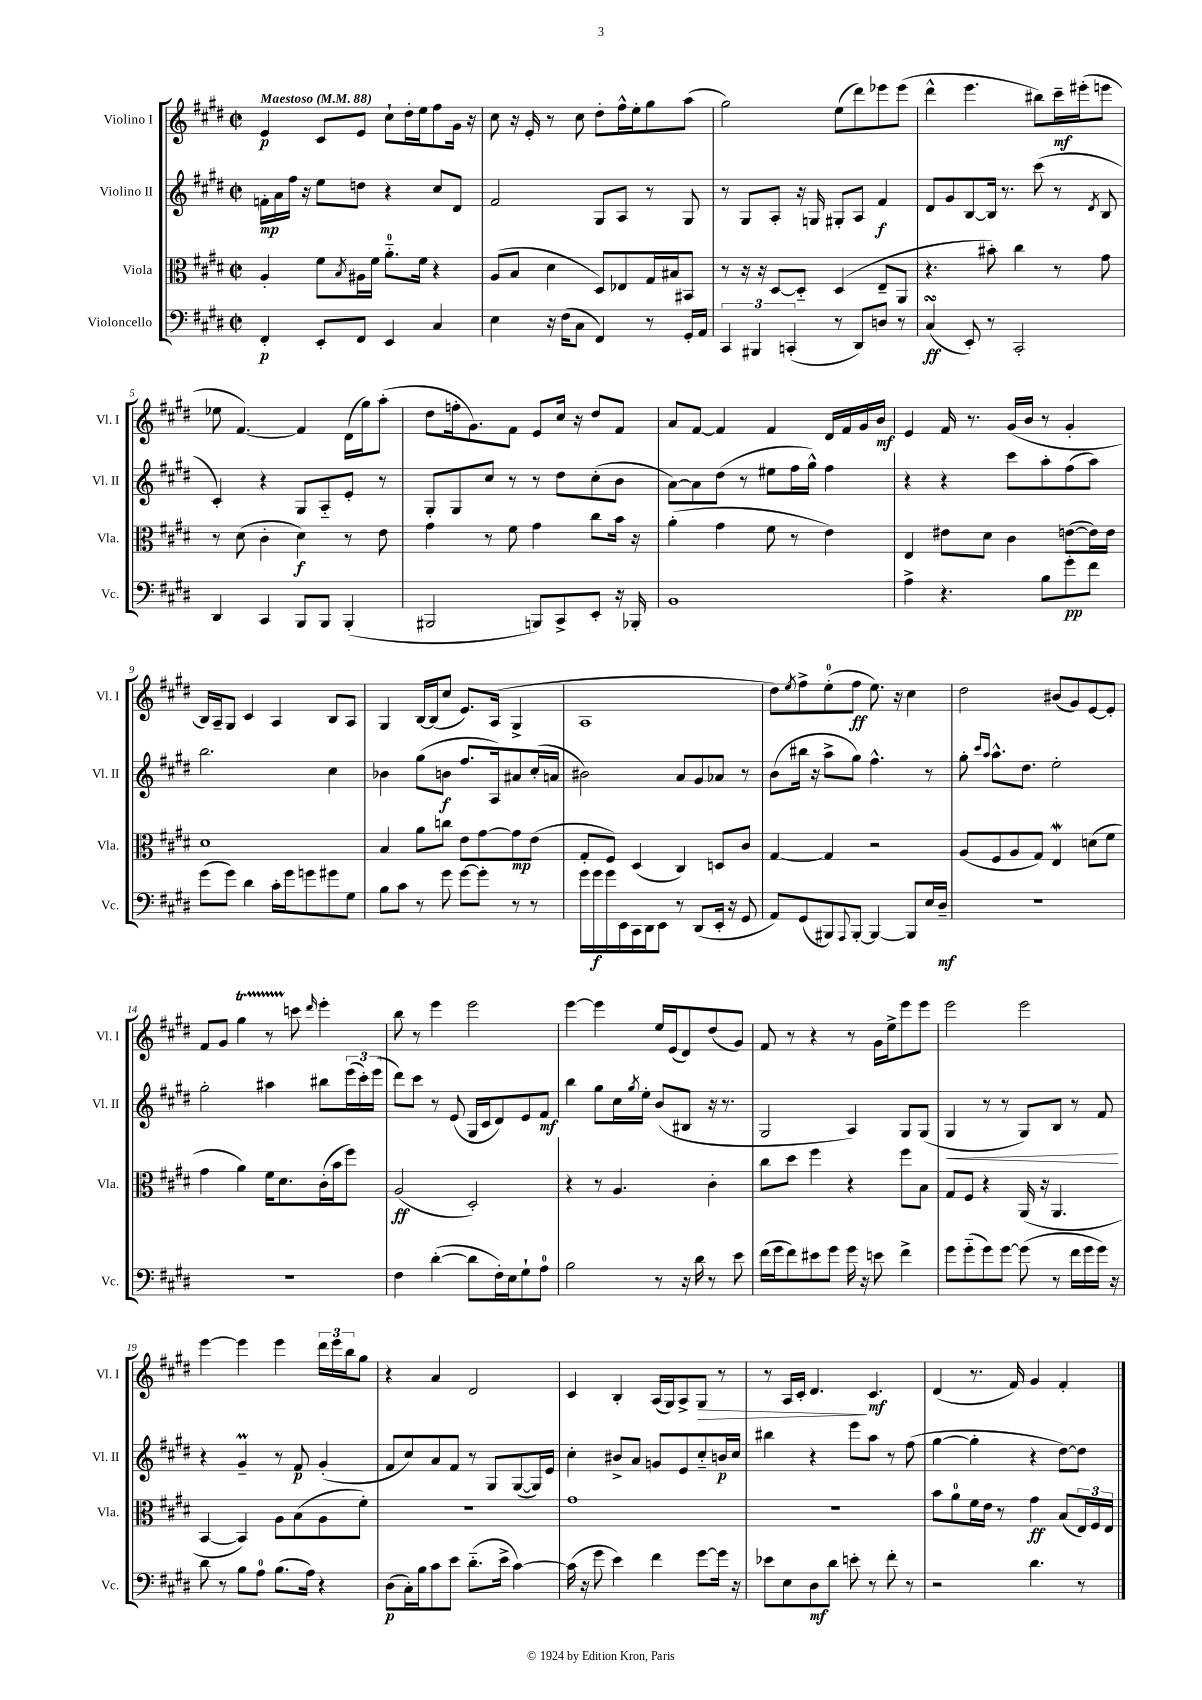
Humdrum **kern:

**kern	**dynam	**kern	**dynam	**kern	**dynam	**kern	**dynam
*part4	*part4	*part3	*part3	*part2	*part2	*part1	*part1
*staff4	*staff4	*staff3	*staff3	*staff2	*staff2	*staff1	*staff1
*I"Violoncello	*	*I"Viola	*	*I"Violino II	*	*I"Violino I	*
*I'Vc.	*	*I'Vla.	*	*I'Vl. II	*	*I'Vl. I	*
*clefF4	*	*clefC3	*	*clefG2	*	*clefG2	*
*k[f#c#g#d#]	*	*k[f#c#g#d#]	*	*k[f#c#g#d#]	*	*k[f#c#g#d#]	*
*M2/2	*	*M2/2	*	*M2/2	*	*M2/2	*
*met(c|)	*	*met(c|)	*	*met(c|)	*	*met(c|)	*
*MM88	*	*MM88	*	*MM88	*	*MM88	*
=1	=1	=1	=1	=1	=1	=1	=1
!	!	!	!	!	!	!LO:TX:a:B:t=Maestoso	!
4FF#'/	p	4A'/	.	16fn'\LL	mp	4e/	p
.	.	.	.	16a\	.	.	.
.	.	.	.	16ff#\JJ	.	.	.
.	.	.	.	16r	.	.	.
8EE'/L	.	8f#\L	.	8ee\L	.	8c#/L	.
.	.	8qB/	.	.	.	.	.
8FF#/J	.	16A#X\L	.	8ddn\J	.	8e/J	.
.	.	16f#\JJ	.	.	.	.	.
4EE/	.	8.a\L	.	4r	.	8cc#`\L	.
.	.	.	.	.	.	16dd#'\L	.
.	.	16f#\Jk	.	.	.	16ee\J	.
4C#/	.	4r	.	8cc#/L	.	8ff#\	.
.	.	.	.	8d#/J	.	16g#\Jk	.
.	.	.	.	.	.	16r	.
=2	=2	=2	=2	=2	=2	=2	=2
4E\	.	(8A/L	.	2f#/	.	8cc#\	.
.	.	8B/J	.	.	.	16r	.
.	.	.	.	.	.	16e'/	.
16r	.	4d#\	.	.	.	8r	.
(16F#\KL	.	.	.	.	.	.	.
8C#\J	.	.	.	.	.	8cc#\	.
4FF#/)	.	8D#/L)	.	8G#/L	.	8dd#'\L	.
.	.	8E-X/	.	8A/J	.	16ff#^^\L	.
.	.	.	.	.	.	16ee'\J	.
8r	.	16G#/L	.	8r	.	8gg#\	.
.	.	16B#X/J	.	.	.	.	.
16GG#'/LL	.	8BB#X/J	.	8G#/	.	(8aa\J	.
16AA/JJ	.	.	.	.	.	.	.
=3	=3	=3	=3	=3	=3	=3	=3
6CC#/	.	8r	.	8r	.	2gg#\)	.
.	.	16r	.	8G#/L	.	.	.
6BBB#X/	.	.	.	.	.	.	.
.	.	16r	.	.	.	.	.
.	.	[8D#/L	.	8A'/J	.	.	.
(6CCn'/	.	.	.	.	.	.	.
.	.	8D#/J]	.	16r	.	.	.
.	.	.	.	16Gn/	.	.	.
8r	.	(4D#/	.	8G#X'/L	.	(8ee\L	.
8DD#/L)	.	.	.	8A/J	.	8ddd#\)	.
8Dn/J	.	8E~/L	.	4f#/	f	8eee-X\	.
8r	.	8AA/J	.	.	.	(8eee-\J	.
=4	=4	=4	=4	=4	=4	=4	=4
(4C#sSSS/	ff	4.r	.	8d#/L	.	4ddd#^^\	.
.	.	.	.	8g#/	.	.	.
8EE'/)	.	.	.	[8B/	.	4.eee\	.
8r	.	8b#X'\)	.	16B/Jk]	.	.	.
.	.	.	.	8.r	.	.	.
2CC#'/	.	4cc#\	.	.	.	.	.
.	.	.	.	(8ccc#\	.	8bb#X\L)	.
.	.	8r	.	8r	.	16ccc#~\L	mf
.	.	.	.	.	.	(16eee#X'\J	.
.	.	.	.	8qd#/	.	.	.
.	.	8g#\	.	8B/	.	8eeen\J	.
!!LO:LB:g=z
=5	=5	=5	=5	=5	=5	=5	=5
4DD#/	.	8r	.	4c#'/)	.	8ee-X\	.
.	.	(8d#\	.	.	.	[4.f#/)	.
4CC#/	.	4c#'\	.	4r	.	.	.
8BBB/L	.	4d#\)	f	8G#/L	.	4f#/]	.
8BBB/J	.	.	.	8A/	.	.	.
(4BBB'/	.	8r	.	8e'/J	.	(16d#\LL	.
.	.	.	.	.	.	16gg#\J)	.
.	.	8e\	.	8r	.	(8aa'\J	.
=6	=6	=6	=6	=6	=6	=6	=6
2BBB#X/	.	4g#\	.	8G#'/L	.	8dd#\L	.
.	.	.	.	8G#/	.	16ffn'\k	.
.	.	.	.	.	.	8.g#\)	.
.	.	8r	.	8cc#/J	.	.	.
.	.	8f#\	.	8r	.	8f#\J	.
8BBBn/L)	.	4g#\	.	8r	.	8e/L	.
8CC#^/	.	.	.	8dd#\L	.	16cc#/Jk	.
.	.	.	.	.	.	16r	.
8EE'/J	.	8cc#\L	.	(8cc#'\	.	8dd#/L	.
16r	.	16b\Jk	.	8b\J	.	8f#/J	.
16BBB-X'/	.	16r	.	.	.	.	.
=7	=7	=7	=7	=7	=7	=7	=7
1BB	.	(4a'\	.	[8a\L)	.	8a/L	.
.	.	.	.	8a\]	.	[8f#/J	.
.	.	4g#\	.	(8dd#\J	.	4f#/]	.
.	.	.	.	8r	.	.	.
.	.	8f#\	.	8ee#X\L	.	4f#/	.
.	.	8r	.	16ff#\L	.	.	.
.	.	.	.	16gg#^^\JJ)	.	.	.
.	.	4e\)	.	4ff#\	.	16d#/LL	.
.	.	.	.	.	.	16f#/	.
.	.	.	.	.	.	16g#/	.
.	.	.	.	.	.	16b/JJ	mf
=8	=8	=8	=8	=8	=8	=8	=8
4A^\	.	4E/	.	4r	.	4e/	.
4.r	.	8e#X\L	.	4r	.	16f#/	.
.	.	.	.	.	.	8.r	.
.	.	8d#\J	.	.	.	.	.
.	.	4c#\	.	8ccc#\L	.	(16g#/LL	.
.	.	.	.	.	.	16b/JJ	.
8B\L	.	.	.	8aa'\	.	8r	.
8g#'\	pp	([8en\L	.	(8ff#\	.	4g#'/	.
8f#\J	.	16e\L])	.	8aa\J)	.	.	.
.	.	16e\JJ	.	.	.	.	.
!!LO:LB:g=z
=9	=9	=9	=9	=9	=9	=9	=9
(8g#\L	.	1d#	.	2.bb\	.	16B/LL)	.
.	.	.	.	.	.	16A~/J	.
8g#\J)	.	.	.	.	.	8G#/J	.
4d#\	.	.	.	.	.	4c#/	.
16c#'\LL	.	.	.	.	.	4A/	.
16g#\J	.	.	.	.	.	.	.
8gn\	.	.	.	.	.	.	.
8g#X\	.	.	.	4cc#\	.	8B/L	.
8G#\J	.	.	.	.	.	8A/J	.
=10	=10	=10	=10	=10	=10	=10	=10
8B\L	.	4B/	.	4b-X\	.	4G#/	.
8c#\J	.	.	.	.	.	.	.
8r	.	8a\L	.	(8gg#\L	.	[16B/LL	.
.	.	.	.	.	.	(16B/J]	.
8g#\	.	8ccn\J	.	8bn\J	f	8cc#/J	.
[8g#\L	.	8e\L	.	8.ff#/L	.	8.e/L)	.
8g#'\J]	.	[8g#\	.	.	.	.	.
.	.	.	.	16A/k)	.	(16A/Jk	.
8r	.	8g#\]	mp	8a#X/	.	4G#^/	.
8r	.	(8e\J	.	(16cc#'/L	.	.	.
.	.	.	.	16an/JJ	.	.	.
=11	=11	=11	=11	=11	=11	=11	=11
16g#\LL	.	8G#'/L	.	2b#X\)	.	1A	.
16g#\	f	.	.	.	.	.	.
16g#\	.	8F#/J)	.	.	.	.	.
16EE\	.	.	.	.	.	.	.
16CC#\	.	(4D#/	.	.	.	.	.
16DD#\J	.	.	.	.	.	.	.
8EE\J	.	.	.	.	.	.	.
8r	.	4C#/)	.	8a/L	.	.	.
(8DD#/L	.	.	.	8g#/	.	.	.
16EE'/Jk	.	8Dn/L	.	8a-X/J	.	.	.
16r	.	.	.	.	.	.	.
8GG#/	.	8c#/J	.	8r	.	.	.
=12	=12	=12	=12	=12	=12	=12	=12
8AA/L)	.	[4G#/	.	(8b\L	.	8dd#\L)	.
.	.	.	.	.	.	8qee/	.
(8GG#/	.	.	.	16bb#X\Jk	.	8ff#^\	.
.	.	.	.	16r	.	.	.
8BBB#X/)	.	4G#/]	.	8aa^\L	.	(8ee'\	.
8qqAAA/	.	.	.	.	.	.	.
[8BBB#'/J	.	.	.	8gg#\J)	.	8ff#\J	ff
4BBB#/_	.	2r	.	4.ff#^^\	.	8.ee\)	.
.	.	.	.	.	.	16r	.
8BBB#/L]	.	.	.	.	.	4cc#\	.
16E/L	.	.	.	8r	.	.	.
16D#~/JJ	mf	.	.	.	.	.	.
=13	=13	=13	=13	=13	=13	=13	=13
1r	.	(8A/L	.	8gg#'\	.	2dd#\	.
.	.	.	.	16qqccc#/LL	.	.	.
.	.	.	.	16qqaa/JJ	.	.	.
.	.	8F#/	.	8.aa^^\L	.	.	.
.	.	8A/	.	.	.	.	.
.	.	.	.	8.dd#\J	.	.	.
.	.	8G#/J)	.	.	.	.	.
.	.	4Ew/	.	2ee'\	.	(8b#X/L	.
.	.	.	.	.	.	8g#/)	.
.	.	(8dn\L	.	.	.	[8e/	.
.	.	8f#\J	.	.	.	8e'/J]	.
!!LO:LB:g=z
=14	=14	=14	=14	=14	=14	=14	=14
1r	.	4g#\	.	2gg#'\	.	8f#/L	.
.	.	.	.	.	.	8g#/J	.
.	.	4a\)	.	.	.	4gg#t\	.
.	.	16f#\KL	.	4aa#X\	.	8r	.
.	.	8.d#\	.	.	.	.	.
.	.	.	.	.	.	8cccn\	.
.	.	.	.	.	.	16qqddd#/	.
.	.	(16c#'\L	.	8bb#X\L	.	4eee'\	.
.	.	16b\J	.	.	.	.	.
.	.	8ff#\J)	.	(24eee\L	.	.	.
.	.	.	.	24ccc#'\)	.	.	.
.	.	.	.	(24eee\JJ	.	.	.
=15	=15	=15	=15	=15	=15	=15	=15
4F#\	.	(2A/	ff	8ddd#\L)	.	8bb\	.
.	.	.	.	8ccc#\J	.	8r	.
([4d#'\	.	.	.	8r	.	4eee\	.
.	.	.	.	(8e/	.	.	.
8d#\L]	.	2D#'/)	.	16G#/LL	.	2eee\	.
.	.	.	.	16c#/J	.	.	.
16F#'\L)	.	.	.	8d#/)	.	.	.
16E\J	.	.	.	.	.	.	.
8G#`\	.	.	.	8e/	.	.	.
8A\J	.	.	.	8f#/J	mf	.	.
=16	=16	=16	=16	=16	=16	=16	=16
2B\	.	4r	.	4bb\	.	[4eee\	.
.	.	8r	.	8gg#\L	.	4eee\]	.
.	.	4.A/	.	16cc#\L	.	.	.
.	.	.	.	8qgg#/	.	.	.
.	.	.	.	16ee'\JJ	.	.	.
8r	.	.	.	(8b/L	.	16ee/LL	.
.	.	.	.	.	.	(16e/J	.
16r	.	.	.	8B#X/J	.	8d#/)	.
16d#\	.	.	.	.	.	.	.
8r	.	4c#'\	.	16r	.	(8dd#/	.
.	.	.	.	8.r	.	.	.
8e\	.	.	.	.	.	8g#/J)	.
=17	=17	=17	=17	=17	=17	=17	=17
(16f#\LL	.	8cc#\L	.	2G#/	.	8f#/	.
16g#\J	.	.	.	.	.	.	.
8f#\)	.	8dd#\J	.	.	.	8r	.
8e#X\	.	4ff#\	.	.	.	4r	.
8g#\J	.	.	.	.	.	.	.
16g#\	.	4r	.	4A/)	.	8r	.
16r	.	.	.	.	.	.	.
8en\	.	.	.	.	.	16g#\LL	.
.	.	.	.	.	.	16ee^\J	.
4f#^\	.	8ff#\L	.	8G#/L	.	8eee\	.
.	.	8B\J	.	(8G#/J	.	8eee\J	.
=18	=18	=18	=18	=18	=18	=18	=18
!	!	!	!	!	!LO:HP:b	!	!
8g#\L	.	8G#/L	.	4G#/	<	2eee\	.
(8g#\	.	8F#/J	.	.	.	.	.
8g#\)	.	4r	.	8r	.	.	.
[8g#\J	.	.	.	8r	.	.	.
(8g#\]	.	(16AA/	.	8G#/L)	.	2eee\	.
.	.	16r	.	.	.	.	.
8r	.	4.AA/	.	8B/J	.	.	.
16f#\LL	.	.	.	8r	.	.	.
16g#\	.	.	.	.	.	.	.
16g#\JJ)	.	.	.	8f#/	.	.	.
16r	.	.	.	.	.	.	.
.	.	.	.	.	[	.	.
!!LO:LB:g=z
=19	=19	=19	=19	=19	=19	=19	=19
8d#\	.	[4BB/	.	4r	.	[4eee\	.
8r	.	.	.	.	.	.	.
8B\L	.	4BB/])	.	4g#m~/	.	4eee\]	.
8A\J	.	.	.	.	.	.	.
(8.B\L	.	8A\L	.	8r	.	4eee\	.
.	.	(8B\	.	8f#/	p	.	.
16A\Jk)	.	.	.	.	.	.	.
4r	.	8A\	.	(4g#'/	.	24ddd#\LL	.
.	.	.	.	.	.	24eee\	.
.	.	.	.	.	.	24bb\J	.
.	.	8f#'\J)	.	.	.	8gg#\J	.
=20	=20	=20	=20	=20	=20	=20	=20
(8D#\L	p	1r	.	8f#/L	.	4r	.
16C#'\L)	.	.	.	8cc#/)	.	.	.
16B\J	.	.	.	.	.	.	.
8c#\	.	.	.	8a/	.	4a/	.
8e\J	.	.	.	8f#/J	.	.	.
(8.d#\L	.	.	.	8r	.	2d#/	.
.	.	.	.	8G#/L	.	.	.
16e^\Jk	.	.	.	.	.	.	.
[4c#\)	.	.	.	([8G#/	.	.	.
.	.	.	.	16G#/L])	.	.	.
.	.	.	.	16e/JJ	.	.	.
=21	=21	=21	=21	=21	=21	=21	=21
(16c#\]	.	1g#	.	4cc#'\	.	4c#/	.
16r	.	.	.	.	.	.	.
8g#\	.	.	.	.	.	.	.
4e\)	.	.	.	8b#X^/L	.	4B'/	.
.	.	.	.	8a/J	.	.	.
4f#\	.	.	.	8gn/L	.	(16A/LL	.
.	.	.	.	.	.	16G#/J)	.
.	.	.	.	8e/	.	8A^/	.
!	!	!	!	!	!	!	!LO:HP:b
[8g#\L	.	.	.	8cc#/	.	8G#/J	>
16g#\Jk]	.	.	.	16bn/L	p	8r	.
16r	.	.	.	16cc#/JJ	.	.	.
=22	=22	=22	=22	=22	=22	=22	=22
8e-X\L	.	1r	.	4bb#X\	.	8r	.
8E\	.	.	.	.	.	16A/LL	.
.	.	.	.	.	.	16c#'/JJ	.
8D#\	mf	.	.	4r	.	4.d#/	.
8d#\J	.	.	.	.	.	.	.
8en'\	.	.	.	8eee\L	.	.	.
8r	.	.	.	8aa\J	.	4.c#/	] mf
8f#'\	.	.	.	8r	.	.	.
8r	.	.	.	(8ff#\	.	.	.
=23	=23	=23	=23	=23	=23	=23	=23
2r	.	8b\L	.	[4gg#\	.	(4d#/	.
.	.	8a\	.	.	.	.	.
.	.	16f#\L	.	4gg#'\]	.	8.r	.
.	.	16e\JJ	.	.	.	.	.
.	.	8r	.	.	.	.	.
.	.	.	.	.	.	16f#/)	.
4.d#\	.	4g#\	ff	4r	.	4g#/	.
.	.	(8B/L	.	[8dd#\L)	.	4f#'/	.
8r	.	24E/L)	.	8dd#\J]	.	.	.
.	.	24F#/	.	.	.	.	.
.	.	24E/JJ	.	.	.	.	.
==	==	==	==	==	==	==	==
*-	*-	*-	*-	*-	*-	*-	*-
